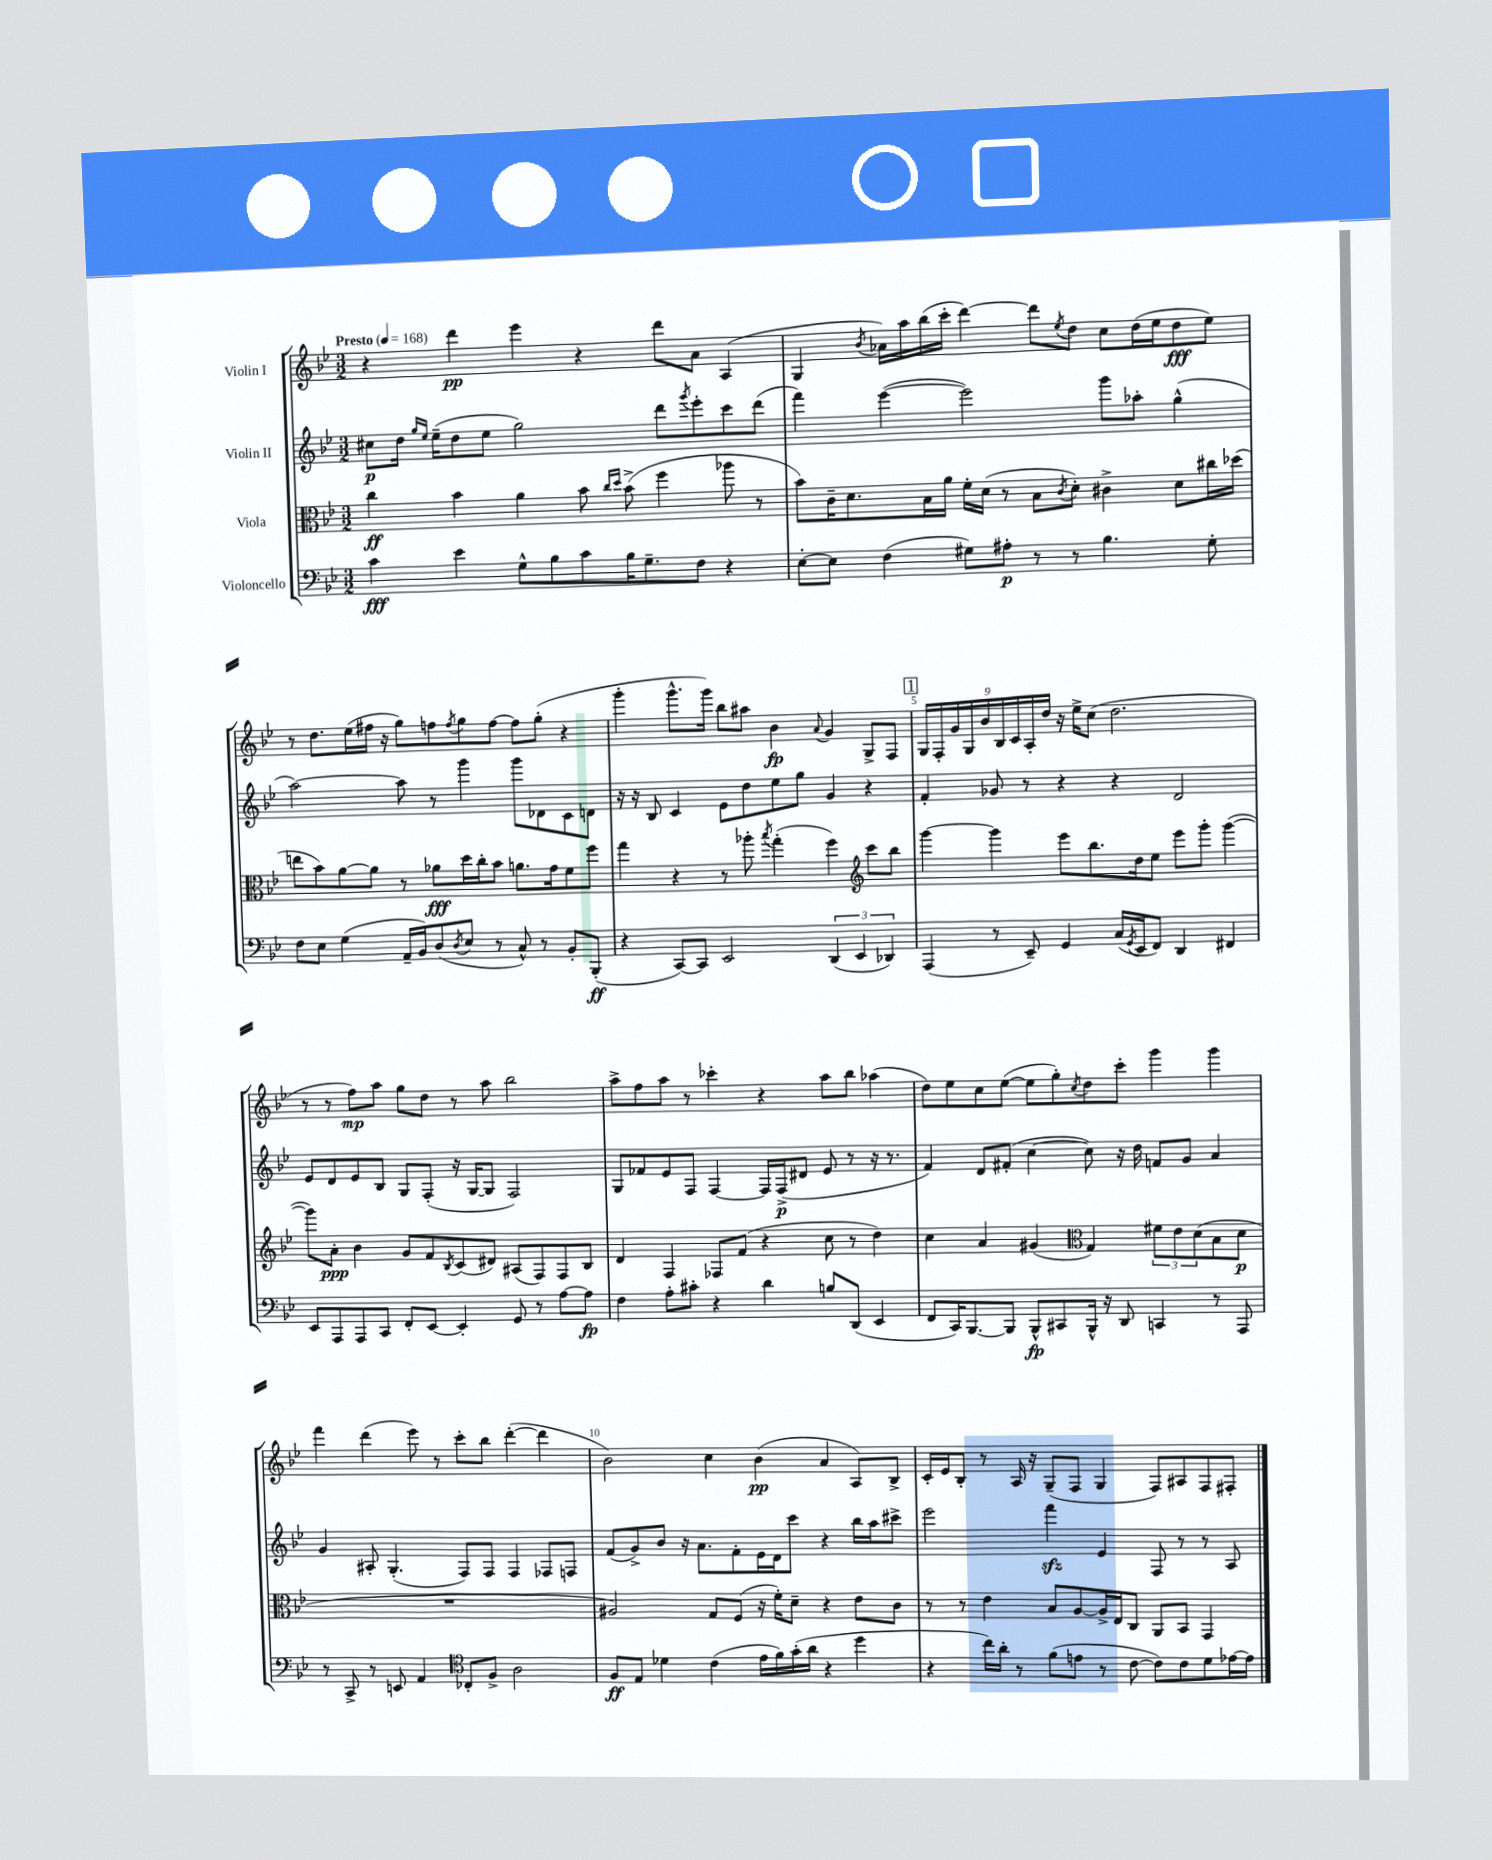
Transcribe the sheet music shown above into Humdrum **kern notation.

**kern	**kern	**kern	**kern
*staff4	*staff3	*staff2	*staff1
*clefF4	*clefC3	*clefG2	*clefG2
*k[b-e-]	*k[b-e-]	*k[b-e-]	*k[b-e-]
*M3/2	*M3/2	*M3/2	*M3/2
*MM168	*MM168	*MM168	*MM168
4c	4cc	8cc#	4r
.	.	16dd	.
.	.	16qqgg	.
.	.	16qqee-	.
.	.	(16ee-~	.
4e-	4b-	8dd	4ddd
.	.	8ee-	.
8G^^	4a	2gg)	4eee-
8B-	.	.	.
8c	8b-	.	4r
.	16qqcc	.	.
.	16qqdd	.	.
16B-	(8b-^	.	.
8.G~	.	.	.
.	4ff	8ddd	8ddd
.	.	8qggg	.
8F	.	8eee-'	8a
4r	8aa-	8ccc	(4A
.	8r	(8ddd	.
=	=	=	=
[8E-'	8b-)	4fff)	4G
8E-]	16c~	.	.
.	8.d	.	.
.	.	.	8qb-
(4F	.	([4eee-	16a-)
.	.	.	16aa
.	16B-	.	(16bb-
.	16a	.	16ccc'
8G#)	16f'	2eee-])	[4ddd)
.	(16d	.	.
8A#'	8r	.	.
8r	8B-	.	8ddd]
.	8qc	.	8qee-
8r	8d')	.	8dd
4.B-	4c#^	8ggg	8cc
.	.	8aa-'	(16dd
.	.	.	16ee-
.	8d	(4gg^^	8dd
8G#'	16cc#	.	8ee-)
.	(16dd-	.	.
=	=	=	=
8F	8ee	[2aa)	8r
8E-	8b-)	.	8.dd
(4G	[8a	.	.
.	.	.	(16ee-
.	8a]	.	16ff#
.	.	.	16r
16AA~	8r	8aa]	8gg)
16BB-)	.	.	.
(8D	8a-	8r	8ff
8qD	.	.	8qff
8E-	16dd	4ggg	8gg
.	16cc'	.	.
8r	8b-	.	[8ff
8C^^)	8.a	8ggg	8ff]
8r	.	8d-	(8gg'
.	16g	.	.
8BB-'	8f	8c	4r
(8BBB-'	8ff	8d	.
=	=	=	=
4r	4gg	16r	4ggg'
.	.	16r	.
.	.	8B-	.
[8CC)	4r	4c	8.ggg^^
8CC]	.	.	.
.	.	.	16ggg)
2EE-	8r	8e-	8bb-
.	8aa-'	8dd	8aa#
.	8qbb-	.	.
.	(4gg'	8ee-	4b-
.	.	8gg	.
.	.	.	8qqa
(6DD	4ff)	4g	4g
6EE-	.	.	.
*	*clefG2	*	*
.	8ccc	4r	8G^
6DD-)	.	.	.
.	8bb-	.	8F
=	=	=	=
(4AAA	[4ggg	4f'	18G
.	.	.	18F'
.	.	.	18g
.	.	.	18G
.	.	.	18b-
8r	4ggg]	8g-	.
.	.	.	18B-
.	.	.	18c
8EE-~)	.	8r	.
.	.	.	18A'
.	.	.	18dd
4GG	8eee-	4r	16r
.	.	.	16ee-^
.	8.bb-	.	(8cc
(16C	.	4r	2.dd
8qGG	.	.	.
16EE-	16dd	.	.
8FF)	8ee-	.	.
4DD	8eee-	2d	.
.	8ggg'	.	.
4FF#	([4ggg	.	.
=	=	=	=
8EE-	8ggg])	8e-	8r
8AAA	8a'	8d	8r
8AAA	4b-	8e-	8ff)
8CC	.	8B-	8aa
8FF'	8g	8G	8gg
[8EE-	8f	(8F'	8dd
.	8qB-	.	.
4EE-']	(8c	16r	8r
.	.	[16G	.
.	8d#)	8G]	8aa
8GG	(8A#	2F)	2bb-
8r	8F)	.	.
[8A	8F	.	.
8A]	8B-	.	.
=	=	=	=
4F	4d	8G	8aa^
.	.	8f-	8ff
8A'	4F	8e-	8aa
8c#'	.	8F	8r
4r	8F-	[4F	4ccc-'
.	(8f	.	.
4d	4r	16F]	4r
.	.	(16F^	.
.	.	8d#	.
8B	8cc	8e-	8aa
(8DD	8r	8r	8bb-
4EE-	4dd)	16r	(4aa-
.	.	8.r	.
=	=	=	=
8FF	4cc	4f)	8dd)
16CC)	.	.	8ee-
[8.BBB-	.	.	.
.	4a	8d	8cc
8BBB-]	.	(8f#'	([8ee-
8BBB-^^	(4g#	[4cc	8ee-]
8CC#	.	.	8gg')
*	*clefC3	*	*
.	.	.	8qcc
16BBB-^^	4G)	8cc])	8dd
16r	.	.	.
8DD	.	16r	8ccc'
.	.	16dd	.
4CC	12f#	8f	4ggg
.	12e-	.	.
.	.	8g	.
.	(12d	.	.
8r	8B-	4a	4ggg
8AAA	8d	.	.
=	=	=	=
8r	1.r	4g	4fff
8CC^	.	.	.
8r	.	8A#'	(4ddd
8EE	.	(4.G'	.
4AA	.	.	8eee-)
.	.	.	8r
*clefC4	*	*	*
8C-'	.	8F)	8ccc'
8F^	.	8F	8bb-
2A	.	4F	([4ddd'
.	.	8F-	4ddd]
.	.	8F	.
=	=	=	=
8F	2A#)	(8f	2b-)
8E-	.	8g^)	.
4d-	.	8b-	.
.	.	16r	.
.	.	8.a	.
(4c	8G	.	4cc
.	(8F	8f'	.
16e-	16r	16e-	(4b-
16f)	16f')	16d	.
(16g'	8d~	8ccc	.
16a	.	.	.
4r	4r	4r	4a
4dd	8e-	16bb-	8A)
.	.	16aa	.
.	8c	8ccc#^	8B-^
=	=	=	=
4r	8r	2eee-	16c'
.	.	.	16e-
.	8r	.	8B-'
16cc)	4e-	.	8r
16a'	.	.	.
8r	.	.	16A
.	.	.	16r
(8f	8B-	4fff	(8G~
8e	[8A	.	8F
8r	16A^]	4e-	4G
.	16E-	.	.
[8c	8C	.	.
8c])	8AA	8F	8F)
8c	8BB-	8r	8A#
8d	4GG	8r	8F
[16e-	.	8A	8F#'
16e-]	.	.	.
==	==	==	==
*-	*-	*-	*-
